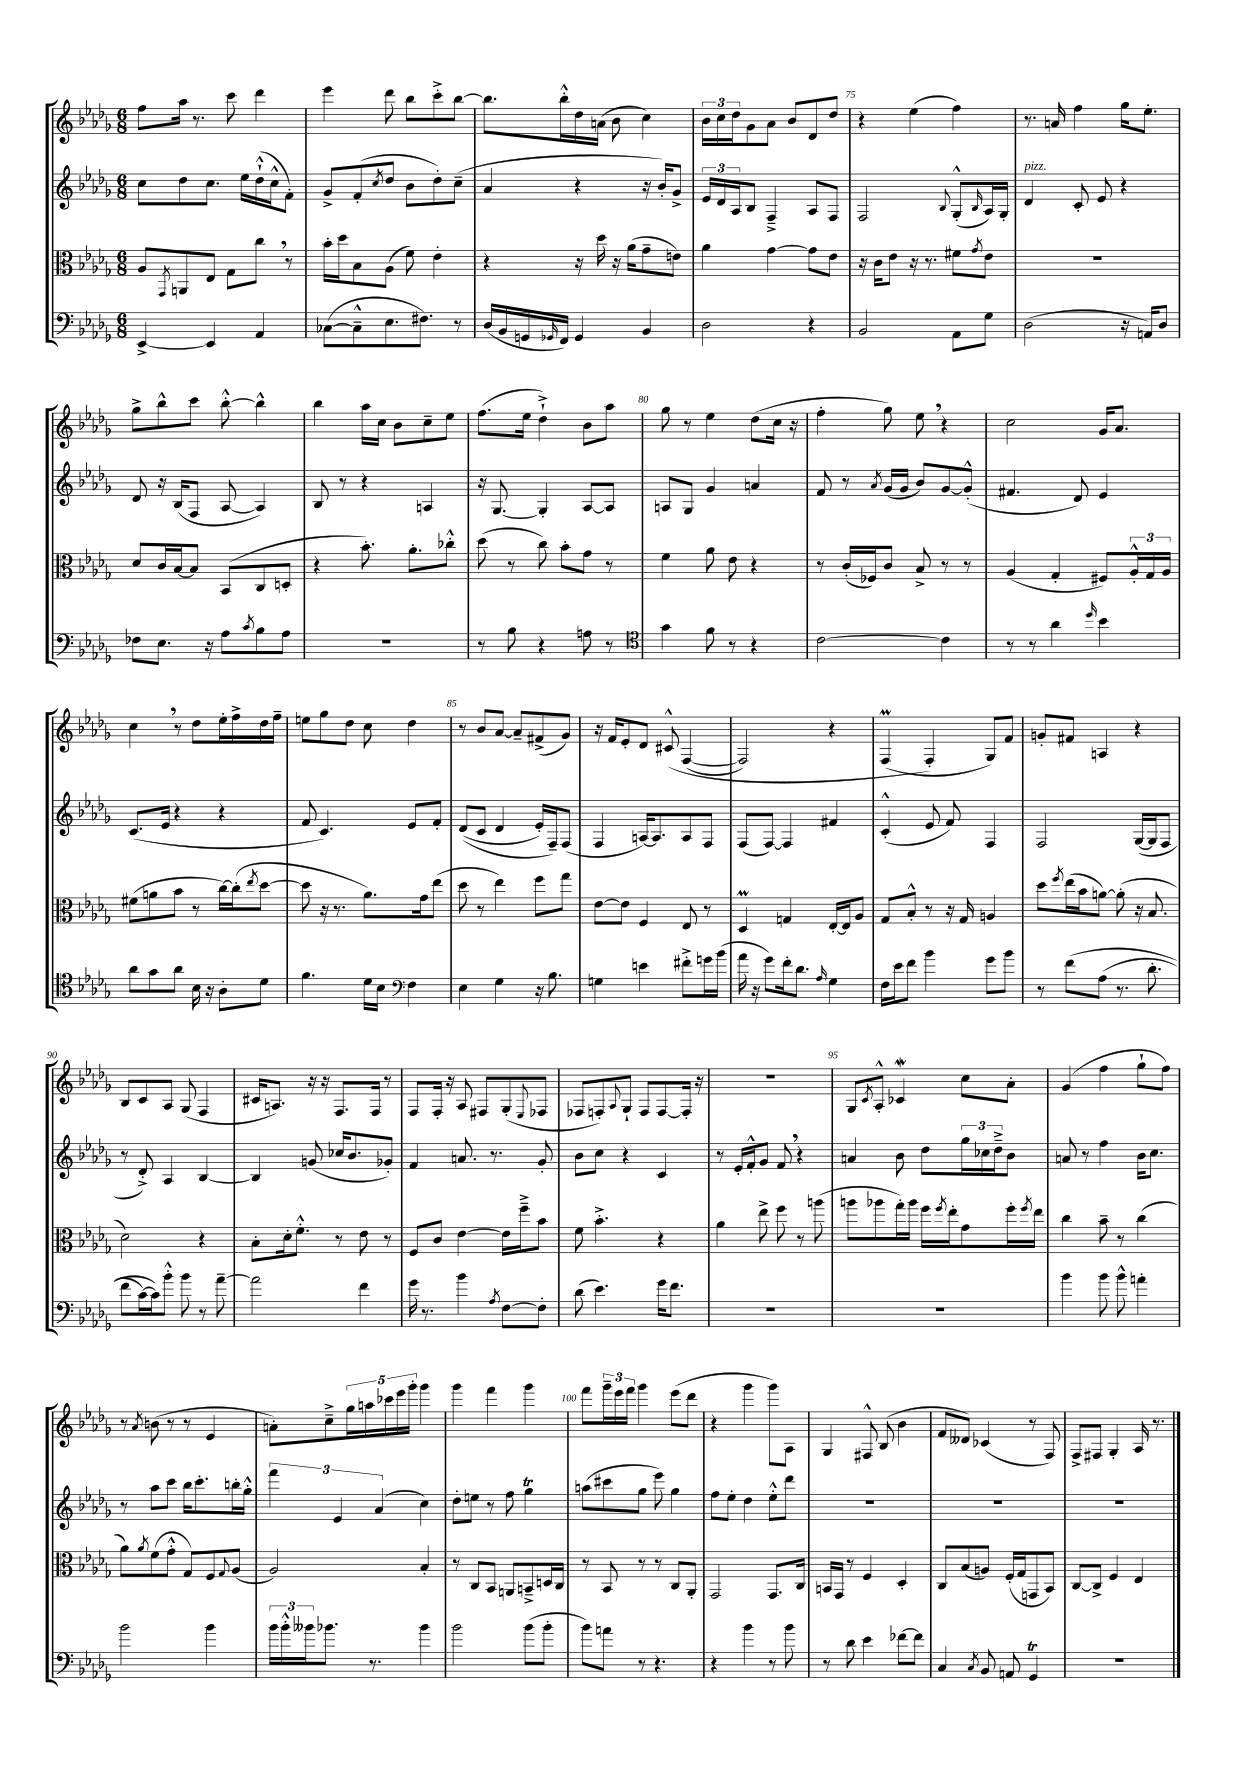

**kern	**kern	**kern	**kern
*part4	*part3	*part2	*part1
*staff4	*staff3	*staff2	*staff1
*clefF4	*clefC3	*clefG2	*clefG2
*k[b-e-a-d-g-]	*k[b-e-a-d-g-]	*k[b-e-a-d-g-]	*k[b-e-a-d-g-]
*M6/8	*M6/8	*M6/8	*M6/8
=71	=71	=71	=71
[4EE-^/	8A-/L	8cc\L	8ff\L
.	8qGG-/	.	.
.	8AAn/	8dd-\	16aa-\Jk
.	.	.	8.r
4EE-/]	8E-/J	8.cc\J	.
.	8G-\L	.	8ccc\
.	.	16ee-\LL	.
4AA-/	8cc,\J	(16dd-`^^\	4ddd-\
.	.	16cc^^\J	.
.	8r	8f'\J)	.
=72	=72	=72	=72
([8C-X\L	16b-'\LL	8g-^/L	4eee-\
.	16dd-\J	.	.
8C-~^^\]	8B-\	(8f'/	.
.	.	8qcc/	.
8.E-\	(8A-\J	8dd-/J	8ddd-\
.	8f\)	8b-\L	8bb-\L
8.F#X\J)	.	.	.
.	4e-'\	8dd-'\)	8ccc'^\
8r	.	(8cc~\J	[8bb-\J
=73	=73	=73	=73
(16D-/LL	4r	4a-/	8.bb-\L]
16BB-/	.	.	.
16GGn/	.	.	.
16qqGG-X/	.	.	.
16FF/JJ)	.	.	16bb-'^^\L
4GG-/	16r	4r	16dd-\
.	16dd-\	.	(16an\JJ
.	16r	.	8b-\
.	(16a-\KL	.	.
4BB-/	8g-~\	16r	4cc\)
.	.	16b-'/KL)	.
.	8en\J)	8g-^/J	.
=74	=74	=74	=74
2D-\	4a-\	24e-/LL	24b-\LL
.	.	24d-/	24cc\
.	.	24A-/J	24dd-\J
.	.	8B-/J	8g-\
.	[4g-\	4F~^/	8a-\J
.	.	.	8b-/L
4r	8g-\L]	8A-/L	8d-/
.	8e-\J	8F/J	8dd-/J
=75	=75	=75	=75
2BB-/	16r	2F/	4r
.	16c\KL	.	.
.	8e-\J	.	.
.	16r	.	(4ee-\
.	8.r	.	.
.	.	8qqB-/	.
8AA-\L	8f#X\L	(8G-'^^/L	4ff\)
.	8qg-/	16qqB-/	.
8G-\J	8e-\J	16A-/L)	.
.	.	16G-'/JJ	.
=76	=76	=76	=76
!	!	!LO:TX:a:i:t=pizz.	!
(2D-\	2.r	4d-/	8.r
.	.	.	16an/
.	.	8c'/	4ff\
.	.	8e-/	.
16r	.	4r	16gg-\KL
16AAn/KL)	.	.	8.ee-'\J
8D-/J	.	.	.
!!LO:LB:g=z
=77	=77	=77	=77
8F-X\L	8d-/L	8d-/	8gg-^\L
8.E-\J	16c/L	16r	8bb-^^\
.	[16B-/J	(16B-/KL	.
.	8B-/J]	8F/J	8ccc\J
16r	.	.	.
8A-\L	(8BB-/L	[8A-/	[8bb-'^^\
8qc/	.	.	.
8B-\	8C/	4A-/])	4bb-^^\]
8A-\J	8Dn'/J	.	.
=78	=78	=78	=78
2.r	4r	8B-/	4bb-\
.	.	8r	.
.	8.b-'\)	4r	16aa-\LL
.	.	.	16cc\JJ
.	.	.	8b-\L
.	8.a-'\L	.	.
.	.	4An/	8cc~\
.	8cc-X'^^\J	.	8ee-\J
=79	=79	=79	=79
8r	(8dd-\	16r	(8.ff\L
.	.	[8.G-/	.
8B-\	8r	.	.
.	.	.	16ee-\Jk
4r	8cc\)	4G-'/]	4dd-`^\)
.	8b-'\L	.	.
8An\	8g-\J	[8A-/L	8b-\L
8r	8r	8A-/J]	8aa-\J
=80	=80	=80	=80
*clefC4	*	*	*
4g-\	4f\	8An/L	8gg-\
.	.	8G-/J	8r
8f\	8a-\	4g-/	4ee-\
8r	8e-\	.	.
4r	4r	4an/	(8dd-\L
.	.	.	16cc\Jk
.	.	.	16r
=81	=81	=81	=81
[2c\	8r	8f/	4ff'\
.	(16c'/LL	8r	.
.	16F-X/J)	.	.
.	.	8qa-/	.
.	8c/J	(16g-/LL	8gg-\)
.	.	16g-/JJ	.
.	8B-^/	8b-/L)	8ee-,\
4c\]	8r	[8g-/	4r
.	8r	(8g-'^^/J]	.
=82	=82	=82	=82
8r	(4A-/	4.f#X/	2cc\
8r	.	.	.
4a-\	4G-'/	.	.
.	.	8d-/)	.
16qqdd-/	.	.	.
4b-\	8F#X/L)	4e-/	16g-/KL
.	.	.	8.a-/J
.	24A-'^^/L	.	.
.	24G-/	.	.
.	24A-/JJ	.	.
!!LO:LB:g=z
=83	=83	=83	=83
8a-\L	(8f#X\L	(8.c/L	4cc,\
8g-\	8an\	.	.
.	.	16e-/Jk	.
8a-\J	8b-\J	4r	8r
16B-\	8r	.	8dd-\L
16r	.	.	.
8A-'\L	[16cc\LL)	4r	16ee-'\L
.	(16cc'\J]	.	16ff^\
.	8qee-/	.	.
8d-\J	[8dd-\J	.	16dd-\
.	.	.	16ff~\JJ
=84	=84	=84	=84
4.f\	8dd-\]	8f/	8een\L
.	16r	4.c/)	8gg-\
.	8.r	.	.
.	.	.	8dd-\J
16d-\LL	8.a-\L)	.	8cc\
16B-\JJ	.	.	.
*clefF4	*	*	*
4F\	.	8e-/L	4dd-\
.	16g-\k	.	.
.	(8ee-\J	8f'/J	.
=85	=85	=85	=85
4E-\	8dd-\	((8d-/L	8r
.	8r	8c/J	8b-/L
4G-\	4ee-\)	4d-/	[8a-/J
.	.	.	8a-~/L]
16r	8ff\L	16e-'/LL)	(8f#X^/
8.B-\	.	16F~/J)	.
.	8gg-\J	(8F/J	8g-/J)
=86	=86	=86	=86
4Gn\	[8e-\L	4F/	16r
.	.	.	16f/KL
.	8e-\J]	.	8e-'/
4en\	4F/	[16An/KL)	8d-/J
.	.	8.A/]	.
.	.	.	(8c#X^^/
8f#X'^\L	8E-/	8A/	([4F/
16gn\L	8r	8F/J	.
(16b-\JJ	.	.	.
=87	=87	=87	=87
16a-\	4D-M/	(8F/L	2F/])
16r	.	.	.
8g-\L)	.	[8F/J)	.
16f'\k	4Gn/	4F/]	.
8.d-\J	.	.	.
16qqA-/	.	.	.
4G-\	[16E-'/LL	4f#X/	4r
.	16E-/J]	.	.
.	8A-/J	.	.
=88	=88	=88	=88
16F\LL	8G-/L	(4c'^^/	(4Fm/
16e-\J	.	.	.
8f\J	8B-'^^/J	.	.
4b-\	8r	8e-/	4F'/)
.	16r	8f/)	.
.	16G-/	.	.
8g-\L	4An/	4F/	8G-/L)
8b-\J	.	.	8f/J
=89	=89	=89	=89
8r	8dd-\L	2F/	8gn'/L
.	8qff/	.	.
(8f\L	(16ee-\L	.	8f#X/J
.	16b-\J	.	.
(8A-\J	[8an\J)	.	4An/
8.r	(8a'\]	.	.
.	16r	([16G-/LL	4r
8.d-'\	8.B-/	16G-/J]	.
.	.	8F/J	.
!!LO:LB:g=z
=90	=90	=90	=90
8f\L	2d-\)	8r	8B-/L
[16c\L)	.	8d-'^/)	8c/
16c\J])	.	.	.
8b-'^^\J	.	4A-/	8A-/J
8b-\	.	.	(8G-/
8r	4r	[4B-/	4F/
[8a-~\	.	.	.
=91	=91	=91	=91
2a-\]	8B-'\L	4B-/]	16c#X/KL
.	.	.	8.An/J)
.	16d-'\k	.	.
.	8.f'^^\J	.	.
.	.	(8gn/	16r
.	.	.	16r
.	8r	16cc-X/KL	8.F/L
.	.	8.b-/	.
4f\	8e-\	.	.
.	.	.	16F/Jk
.	8r	8g-X'/J)	8r
=92	=92	=92	=92
16g-\	8F/L	4f/	8F/L
8.r	.	.	.
.	8c/J	.	16F'/Jk
.	.	.	16r
4b-\	[4e-\	8.an/	8A-/
.	.	.	8F#X/L
.	.	8.r	.
8qA-/	.	.	.
[8F\L	16e-\LL]	.	(8G-'/
.	16ff~^\J	.	.
.	.	.	8qqE-/
8F'\J]	8b-\J	8g-'/	8F-X/J
=93	=93	=93	=93
(8d-\	8f\	8b-\L	8F-X/L
4.e-\)	4.b-'^\	8cc\J	8Fn'/)
.	.	.	8qqA-/
.	.	4r	8G-`/J
.	.	.	8F/L
16g-\KL	4r	4c/	[8F/
8.f\J	.	.	.
.	.	.	16F'/Jk]
.	.	.	16r
=94	=94	=94	=94
2.r	4a-\	8r	2.r
.	.	16e-'/LL	.
.	.	16f'^^/J	.
.	8ee-^\	8g-/J	.
.	8ff\	8f,/	.
.	8r	4r	.
.	(8aan\	.	.
=95	=95	=95	=95
2.r	8aan\L	4an/	8G-/L
.	.	.	8qc/
.	8aa-X\	.	8A-'^^/J
.	16gg-'\L)	8b-\	4c-Xw/
.	16aa-\JJ	.	.
.	16ff\LL	8dd-\L	.
.	8qff/	.	.
.	16ee-'\J	.	.
.	8g-\	24gg-\L	8cc\L
.	.	24cc-X\	.
.	.	24dd-~^\J	.
.	16ff'\L	8b-\J	8a-'\J
.	8qff/	.	.
.	16ee-\JJ	.	.
=96	=96	=96	=96
4b-\	4cc\	8an/	(4g-/
.	.	8r	.
8b-\	8b-~\	4ff\	4ff\
8b-^^\	8r	.	.
4an'\	(4cc\	16b-\KL	8gg-`\L
.	.	8.cc\J	.
.	.	.	8ff\J)
!!LO:LB:g=z
=97	=97	=97	=97
2b-\	8a-\L)	8r	8r
.	8qa-/	.	8qa-/
.	(8f\	8aa-\L	(8bn\
.	8g-'^^\J	8ccc\J	8r
.	8G-/L)	16bb-\KL	8r
.	.	8.ccc'\	.
4b-\	8F/	.	4e-/
.	8qqG-/	.	.
.	(8A-/J	16bbn'\L	.
.	.	16gg-'^^\JJ	.
=98	=98	=98	=98
24b-\LL	2A-/)	6fff\	8an'\L)
24b-'^^\	.	.	.
24b--X\J	.	.	.
8.b-X\J	.	.	8cc~^\
.	.	6e-/	.
.	.	.	20gg-\L
.	.	.	20aan\
8.r	.	.	.
.	.	(6a-/	.
.	.	.	20ccc-X\
.	.	.	20eee-\
.	.	.	20ggg-'\JJ
4b-\	4B-'/	4cc\)	4ggg-\
=99	=99	=99	=99
2b-\	8r	8dd-'\L	4ggg-\
.	8C/L	8een\J	.
.	8BB-/J	8r	4fff\
.	8AAn/L	8ff\	.
(8b-\L	8BBn~^/	4gg-T\	4ggg-\
8b-'\J	16Dn/L	.	.
.	16C/JJ	.	.
=100	=100	=100	=100
8b-\L)	8r	(8aan\L	8fff\L
8an\J	8BB-/	8ccc#X\	24ggg-~\L
.	.	.	24eee-\
.	.	.	24fff\JJ
8r	8r	8gg-\J	4ggg-\
4.r	8r	8eee-\)	.
.	8C/L	4gg-\	(8eee-\L
.	8AA-'/J	.	8ddd-\J
=101	=101	=101	=101
4r	2GG-/	8ff\L	4r
.	.	8ee-'\J	.
4b-\	.	4dd-\	4ggg-\
8r	8.GG-/L	8ee-'^^\L	8ggg-\L)
8b-\	.	8ddd-\J	8A-\J
.	16C/Jk	.	.
=102	=102	=102	=102
8r	16BBn/LL	2.r	4G-/
.	16GG-/JJ	.	.
8d-\	8r	.	.
4e-\	4F/	.	8F#X^^/
.	.	.	(8B-/
[8f-X\L	4D-'/	.	4b-\
8f-\J]	.	.	.
=103	=103	=103	=103
4C/	8C/L	2.r	8f/L
.	(8B-/	.	8d--X/J)
8qC/	.	.	.
8BB-/	8An/J)	.	(4c-X/
8AAn/	(16F'/LL	.	.
.	16G-/J	.	.
4GG-T/	8GGn/	.	8r
.	8BB-/J)	.	8F/)
=104	=104	=104	=104
2.r	[8C/L	2.r	8F^/L
.	8C^/J]	.	8F#X/J
.	4F/	.	4G-'/
.	4E-/	.	16A-/
.	.	.	8.r
==	==	==	==
*-	*-	*-	*-
